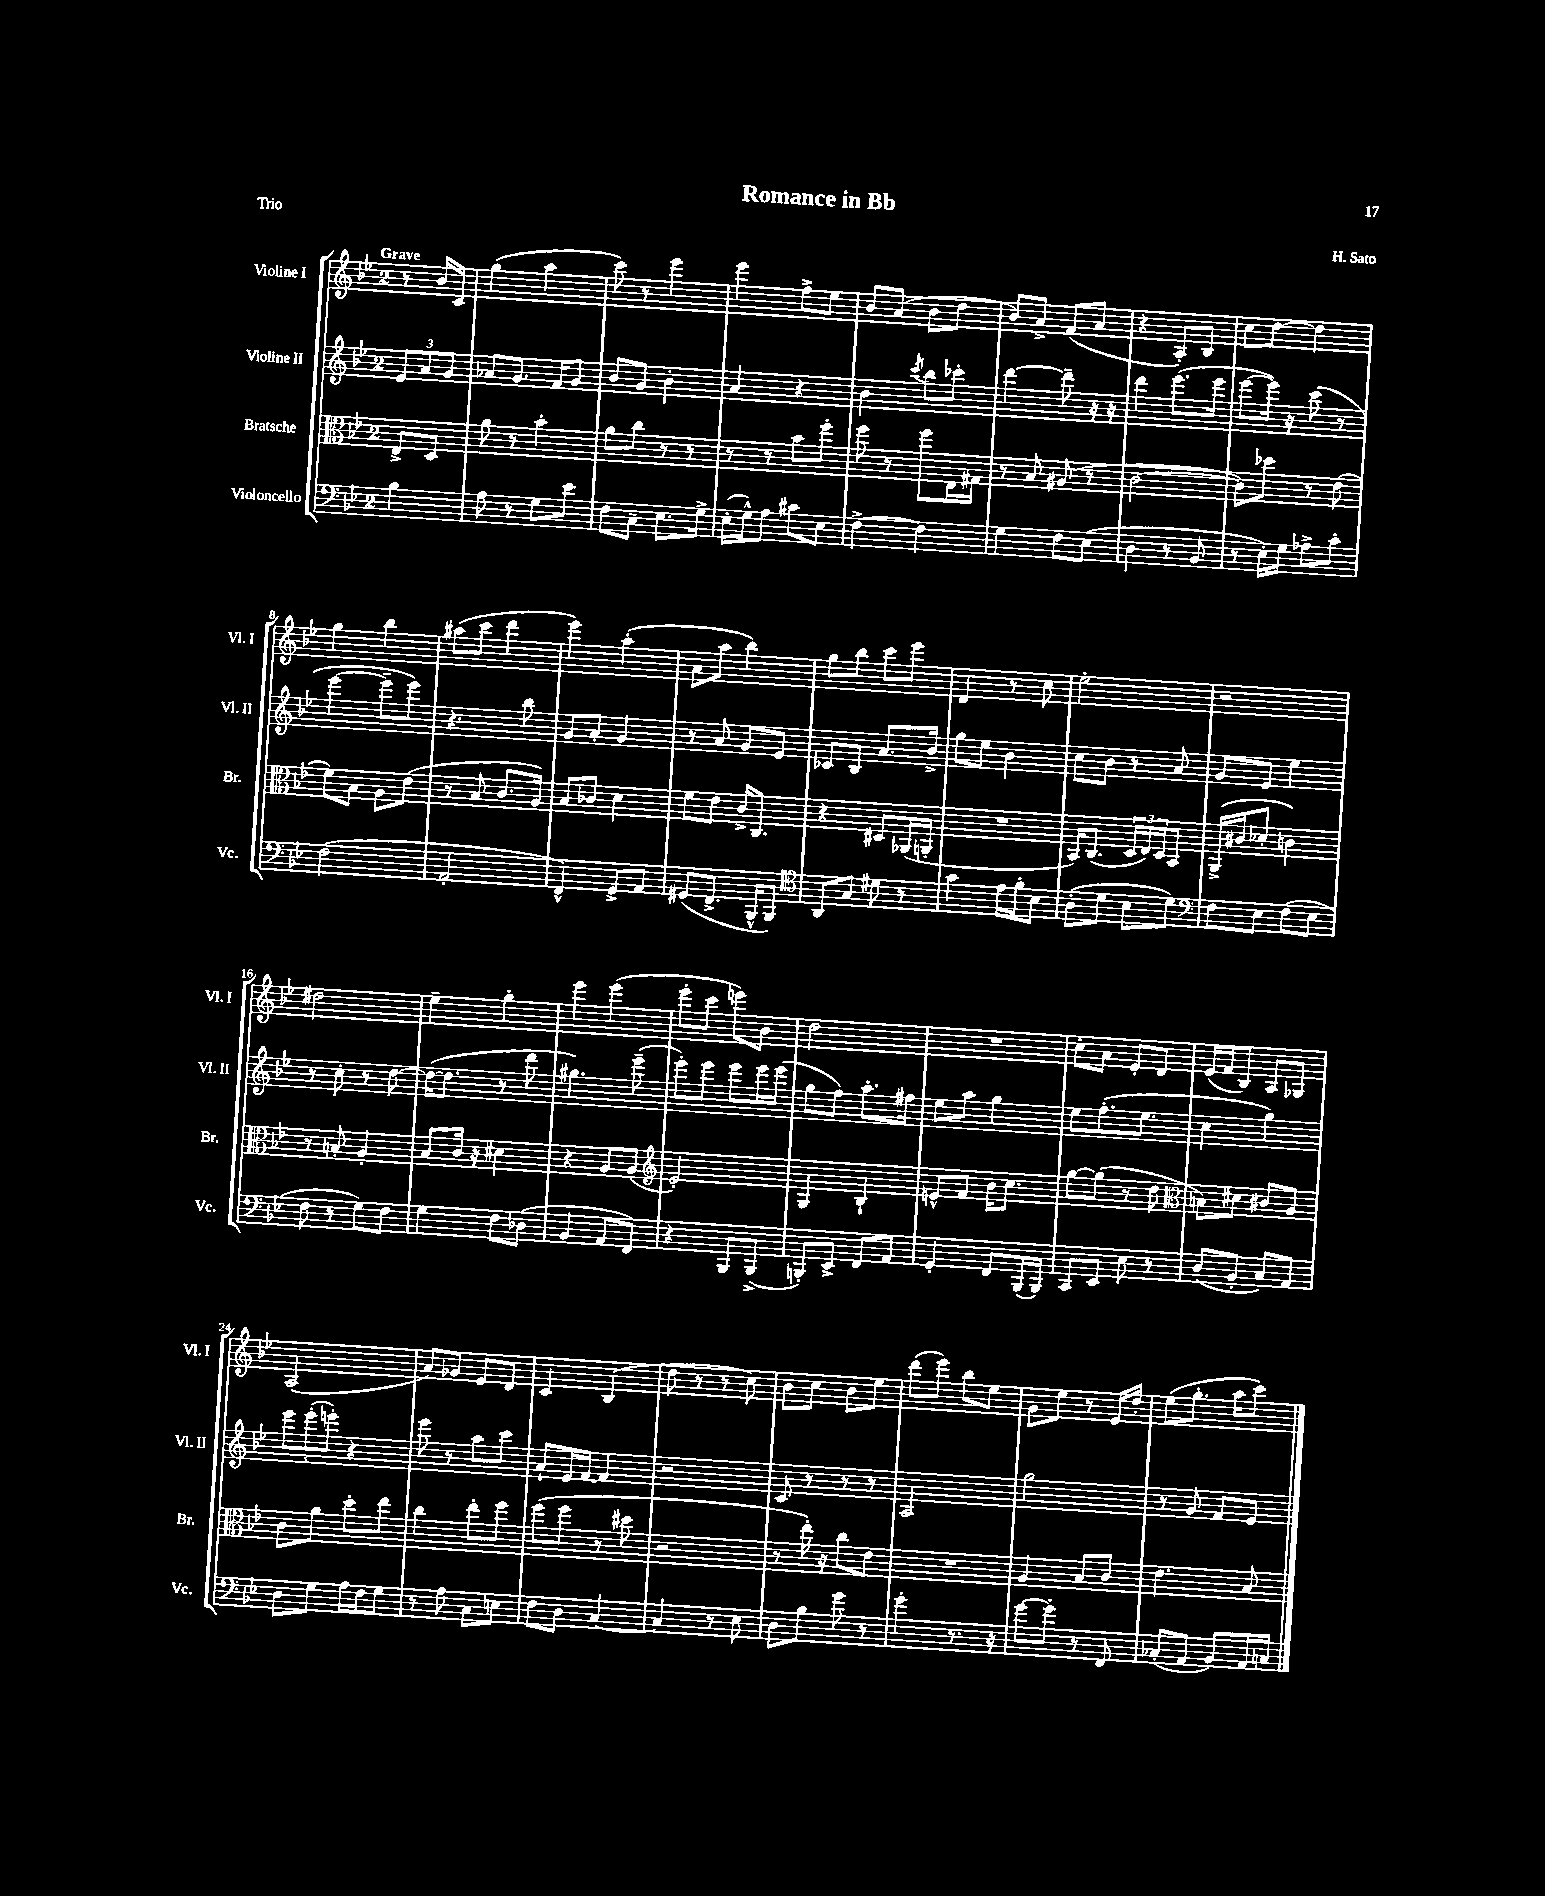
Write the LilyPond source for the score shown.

\header { title = "Romance in Bb" composer = "H. Sato" piece = "Trio" }
<<
\new StaffGroup <<
\new Staff = "s0" \with { instrumentName = "Violine I" shortInstrumentName = "Vl. I" } {
    \clef treble \key bes \major \once \override Staff.TimeSignature.style = #'single-digit \time 2/4 \partial 4 \tempo "Grave"
    r8 bes'16 c'16 |
    g''4( a''4 |
    c'''8) r8 ees'''4 |
    ees'''4 f''8-> ees''8 |
    bes'8 a'8( bes'8 d''8 |
    bes'8) a'8-> f'8( a'8 |
    r4 a8-.) bes8 |
    c''8 d''8~ d''4 |
    g''4 bes''4 |
    ais''8( c'''8 d'''4 |
    ees'''4) a''4-.( |
    a'8 a''8 bes''4) |
    g''8 bes''8 c'''8 ees'''8 |
    d'4 r8 c''8 |
    ees''2-. |
    r2 |
    dis''2 |
    ees''4-- g''4-. |
    ees'''4 ees'''4( |
    ees'''8-. c'''8 e'''8) bes'8 |
    d''2 |
    R2 |
    c''8-. a'8 ees'8-. d'8 |
    ees'16( f'16 bes8) a8 ges8 |
    a2( |
    a'8) ges'8 ees'8 d'8 |
    c'4 bes4( |
    d''8 r8 r8 c''8) |
    bes'8 c''8 bes'8 ees''8 |
    d'''8( ees'''8) bes''8 ees''8 |
    g'8 ees''8 r8 ees'16 d''16-. |
    ees''8( g''8.-. a''16 c'''8) \bar "|." |
}
\new Staff = "s1" \with { instrumentName = "Violine II" shortInstrumentName = "Vl. II" } {
    \clef treble \key bes \major \once \override Staff.TimeSignature.style = #'single-digit \time 2/4 \partial 4
    \tuplet 3/2 { ees'8 a'8 g'8 } |
    aes'8 g'8. f'16 g'8 |
    bes'8 g'8 bes'4-. |
    a'4 r4 |
    bes'4 \acciaccatura { c'''8 } bes''8 ces'''8-. |
    d'''4~ d'''8-- r16 r16 |
    d'''4 ees'''8.( ees'''16 |
    ees'''8~ ees'''16) r16 c'''8( r8 |
    ees'''4~ ees'''8-- ees'''8) |
    r4. bes''8 |
    g'8 a'8-. g'4 |
    r8 a'8 g'8 ees'8 |
    ces'8 bes8 a'8. bes'16-> |
    g''8 ees''8 bes'4 |
    c''8 bes'8 r8 a'8 |
    g'8 ees'8 ees''4 |
    r8 c''8-. r8 d''8~ |
    d''16~( d''8. r8 d'''8 |
    gis''4.) ees'''8--( |
    ees'''8-.) ees'''8 ees'''8 ees'''16 ees'''16( |
    g''8 f''8) a''8.-. fis''16 |
    ees''8 a''8 g''4 |
    ees''8 f''8.-.( ees''8. |
    c''4 g''4) |
    \tuplet 3/2 { ees'''8 ees'''8-.( e'''8-.) } r4 |
    ees'''8 r8 a''8 c'''8 |
    a'8-! ees'16 f'16~ f'4 |
    r2 |
    c'8 r8 r8 r8 |
    a2 |
    g''2 |
    r8 g'8 f'8 ees'8 \bar "|." |
}
\new Staff = "s2" \with { instrumentName = "Bratsche" shortInstrumentName = "Br." } {
    \clef alto \key bes \major \once \override Staff.TimeSignature.style = #'single-digit \time 2/4 \partial 4
    ees8-> d8 |
    a'8 r8 bes'4-. |
    a'8 c''8 r8 r8 |
    r8 r8 bes'8 f''8-. |
    f''8 r8 f''8 ees16 gis16 |
    r8 bes8 ais8( r8 |
    c'2~ |
    c'8) des''8 r8 ees'8( |
    f'8) bes8 a8 ees'8( |
    r8 bes8 c'8. a16) |
    bes8 ces'8 d'4 |
    f'8 ees'8 c'16-> c8. |
    r4 dis8 aes,16( a,16-. |
    R2 |
    bes,16) c8.( \tuplet 3/2 { d16 ees16) d16 } bes,8 |
    a,16->( cis'16 des'8-. c'4) |
    r8 b8-. a4-. |
    bes8 c'16 r16 dis'4 |
    r4 a8 a8( |
    \clef treble ees'2-.) |
    g4 bes4-! |
    e'8-^ f'8 bes'16 c''8. |
    g''8~ g''8( r8 d''8 |
    \clef alto b8) dis'8 cis'8 a8 |
    c'8 a'8 d''8-. ees''8 |
    c''4 ees''8-. f''8 |
    f''8( f''8 r8 dis''8 |
    r2 |
    r8 ees''16-.) r16 c''8 ees'8 |
    R2 |
    a4 bes8 c'8 |
    ees'4. bes8 \bar "|." |
}
\new Staff = "s3" \with { instrumentName = "Violoncello" shortInstrumentName = "Vc." } {
    \clef bass \key bes \major \once \override Staff.TimeSignature.style = #'single-digit \time 2/4 \partial 4
    bes4 |
    a8 r8 g8 ees'8 |
    f8 c8-- ees8. g16-> |
    ees16-.( g16-^) a8 cis'8 ees8 |
    f4~-> f4 |
    g4 f8 ees8( |
    d4 r8 bes,8 |
    r8 ees16-.) g16 aes8-> c'8-. |
    f2( |
    a,2-. |
    f,4-^) g,8-> a,8 |
    gis,8( f,8.-> bes,,16-^ bes,,8) |
    \clef tenor a,8 g8 dis'8 r8 |
    g'4 ees'16 f'16-. bes8 |
    a8-.( d'8 bes8 d'8) |
    \clef bass f8 ees8 f8( ees8 |
    f8 r8 g8) f8 |
    g4 f8 des8( |
    bes,4 a,8 f,8) |
    r4 bes,,8 bes,,8->( |
    b,,8-.) ees,8-> f,8 a,8 |
    g,4-. f,8 bes,,16( bes,,16) |
    c,8 ees,8 ees8 r8 |
    d8( bes,8-. c8) a,8 |
    d8 g8 a16 f16 g8 |
    r8 a8 c8 e8 |
    f8 d8 c4~ |
    c4 r8 ees8 |
    d8 bes8 g'8 r8 |
    g'4-. r8. r16 |
    g'8~ g'8-. r8 f,8 |
    ces8-.( a,8 bes,8) a,16 c16 \bar "|." |
}
>>
>>
